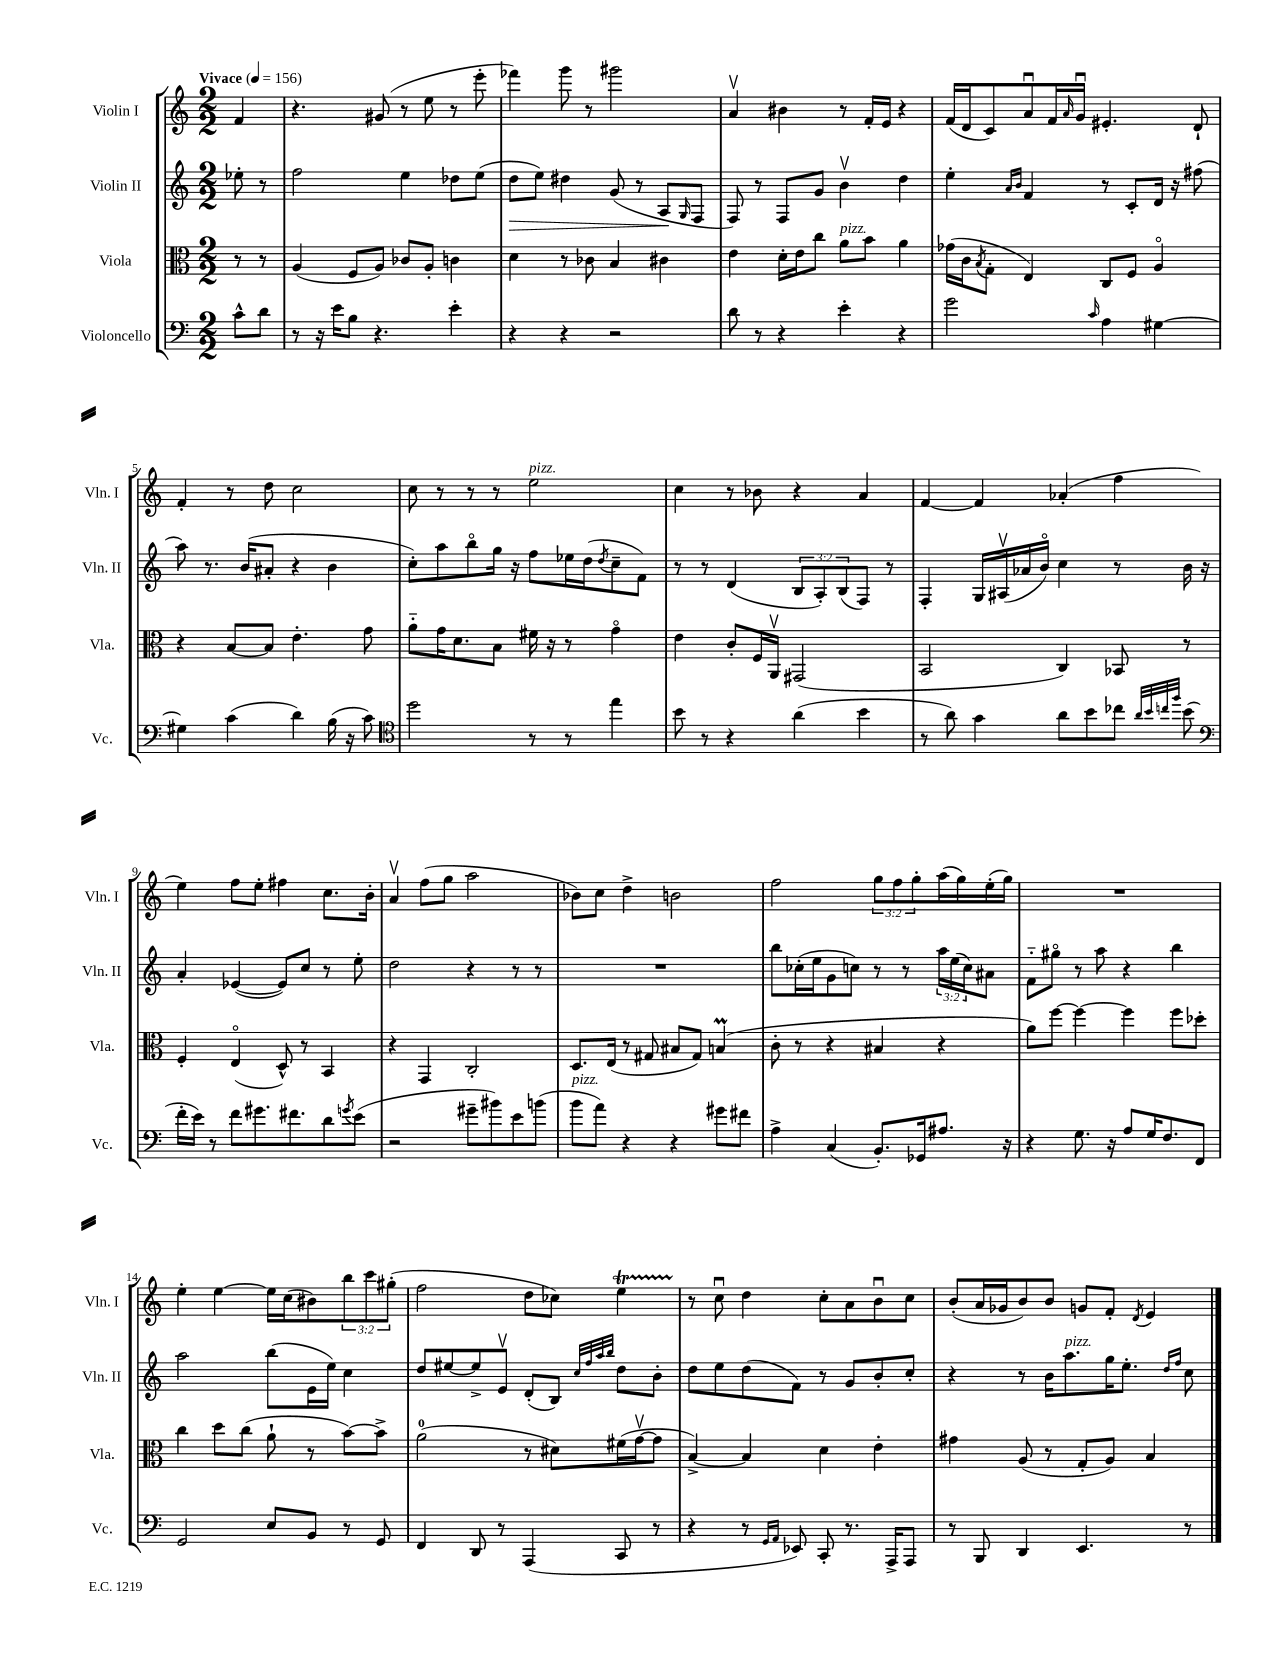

**kern	**kern	**kern	**kern
*staff4	*staff3	*staff2	*staff1
*clefF4	*clefC3	*clefG2	*clefG2
*k[]	*k[]	*k[]	*k[]
*M2/2	*M2/2	*M2/2	*M2/2
*MM156	*MM156	*MM156	*MM156
8c^^	8r	8ee-'	4f
8d	8r	8r	.
=	=	=	=
8r	(4A	2ff	4.r
16r	.	.	.
16e	.	.	.
8B	8F	.	.
4.r	8A)	.	(8g#
.	8c-	4ee	8r
.	8A'	.	8ee
4e'	4c	8dd-	8r
.	.	(8ee	8eee'
=	=	=	=
4r	4d	8dd	4fff-)
.	.	8ee)	.
4r	8r	4dd#	8ggg
.	8c-	.	8r
2r	4B	(8g	2ggg#
.	.	8r	.
.	4c#	8A	.
.	.	16qqG	.
.	.	8F	.
=	=	=	=
8d	4e	8F)	4av
8r	.	8r	.
4r	16d'	8F	4b#
.	16e	.	.
.	8cc	8g	.
4e'	8a	4bv	8r
.	8b	.	16f'
.	.	.	16e
4r	4a	4dd	4r
=	=	=	=
2g	(16g-	4ee'	(16f
.	16c	.	16d
.	8qB	.	.
.	8G'	.	8c)
.	.	16qqa	.
.	.	16qqb	.
.	4E)	4f	8au
.	.	.	16f
.	.	.	16qqa
.	.	.	16gu
16qqc	.	.	.
4A	8C	8r	4.e#'
.	8F	8c'	.
[4G#	4Ao	16d	.
.	.	16r	.
.	.	(8ff#	8d`
=	=	=	=
4G#]	4r	8aa)	4f'
.	.	8.r	.
(4c	[8B	.	8r
.	.	(16b	.
.	8B]	8a#'	8dd
4d)	4.e'	4r	2cc
(16B	.	4b	.
16r	.	.	.
8c)	8g	.	.
=	=	=	=
*clefC4	*	*	*
2dd	8a'~	8cc')	8cc
.	16g	8aa	8r
.	8.d	.	.
.	.	8bbo	8r
.	8B	16gg	8r
.	.	16r	.
8r	16f#	8ff	2ee
.	16r	.	.
8r	8r	16ee-	.
.	.	(16dd	.
.	.	8qdd	.
4ee	4go	8cc~	.
.	.	8f)	.
=	=	=	=
8b	4e	8r	4cc
8r	.	8r	.
4r	8c'	(4d	8r
.	16F	.	8b-
.	16AAv	.	.
(4a	(2GG#	12B	4r
.	.	12A')	.
.	.	(12B	.
4b	.	8F)	4a
.	.	8r	.
=	=	=	=
8r	2BB	4F'	[4f
8a)	.	.	.
4g	.	16G	4f]
.	.	(16A#v	.
.	.	16a-	.
.	.	16bo)	.
8a	4C)	4cc	(4a-'
8b	.	.	.
8cc-	8BB-	8r	4ff
32qqa	.	.	.
32qqb	.	.	.
32qqcc	.	.	.
32qqff	.	.	.
(8b	8r	16b	.
.	.	16r	.
=	=	=	=
*clefF4	*	*	*
16f'	4F'	4a'	4ee)
16e)	.	.	.
8r	.	.	.
8f	(4Eo	([4e-	8ff
8.g#	.	.	8ee'
.	8D^^)	8e-])	4ff#
8.f#	.	.	.
.	8r	8cc	.
8d	4BB	8r	8.cc
8qg	.	.	.
(8e	.	8ee'	.
.	.	.	16b'
=	=	=	=
2r	4r	2dd	4av
.	4GG	.	(8ff
.	.	.	8gg
8g#~	2C'	4r	2aa
8b#)	.	.	.
8e	.	8r	.
(8b	.	8r	.
=	=	=	=
8b	8.D	1r	8b-)
8a)	.	.	8cc
.	(16E	.	.
4r	8r	.	4dd^
.	8G#	.	.
4r	8B#	.	2b
.	8G#)	.	.
8g#	(4B	.	.
8f#	.	.	.
=	=	=	=
4A^	8c'	8bb	2ff
.	8r	(16cc-'	.
.	.	16ee	.
(4C	4r	8g	.
.	.	8cc)	.
8.BB')	4B#	8r	12gg
.	.	.	12ff
.	.	8r	.
.	.	.	12gg'
16GG-	.	.	.
8.A#	4r	24aa	(16aa
.	.	(24ee	.
.	.	.	16gg)
.	.	24cc)	.
.	.	8a#	(16ee'
16r	.	.	16gg)
=	=	=	=
4r	8a)	8f'~	1r
.	[8ff	8gg#o	.
8.G	4ff_	8r	.
.	.	8aa	.
16r	.	.	.
8A	4ff]	4r	.
16G	.	.	.
8.F	.	.	.
.	8ff	4bb	.
8FF	8dd-'	.	.
=	=	=	=
2GG	4cc	2aa	4ee'
.	8dd	.	[4ee
.	(8cc	.	.
8E	8a`	(8bb	16ee]
.	.	.	(16cc
8BB	8r	16e	8b#)
.	.	16ee)	.
8r	[8b)	4cc	12bb
.	.	.	12ccc
8GG	8b^]	.	.
.	.	.	(12gg#'
=	=	=	=
4FF	(2a	8dd	2ff
.	.	[8ee#	.
8DD	.	8ee#^]	.
8r	.	8ev	.
(4AAA	8r	(8d'	8dd
.	8d#)	8B)	8cc-)
.	.	32qqcc	.
.	.	32qqff	.
.	.	32qqaa	.
.	.	32qqbb	.
8CC	(16f#	8dd	4ee
.	[16gv	.	.
8r	8g]	8b'	.
=	=	=	=
4r	[4B^)	8dd	8r
.	.	8ee	8ccu
8r	4B]	(8dd	4dd
16qqGG	.	.	.
16qqAA	.	.	.
8EE-)	.	8f)	.
8CC'	4d	8r	8cc'
8.r	.	8g	8a
.	4e'	8b'	8bu
16AAA^	.	.	.
8AAA	.	8cc'	8cc
=	=	=	=
8r	4g#	4r	(8b'
8BBB	.	.	16a
.	.	.	16g-
4DD	(8A	8r	8b)
.	8r	16b	8b
.	.	8.aa	.
4.EE	8G'	.	8g
.	8A)	16gg	8f'
.	.	8.ee'	.
.	.	.	8qd
.	4B	.	4e
.	.	16qqdd	.
.	.	16qqff	.
8r	.	8cc	.
==	==	==	==
*-	*-	*-	*-
